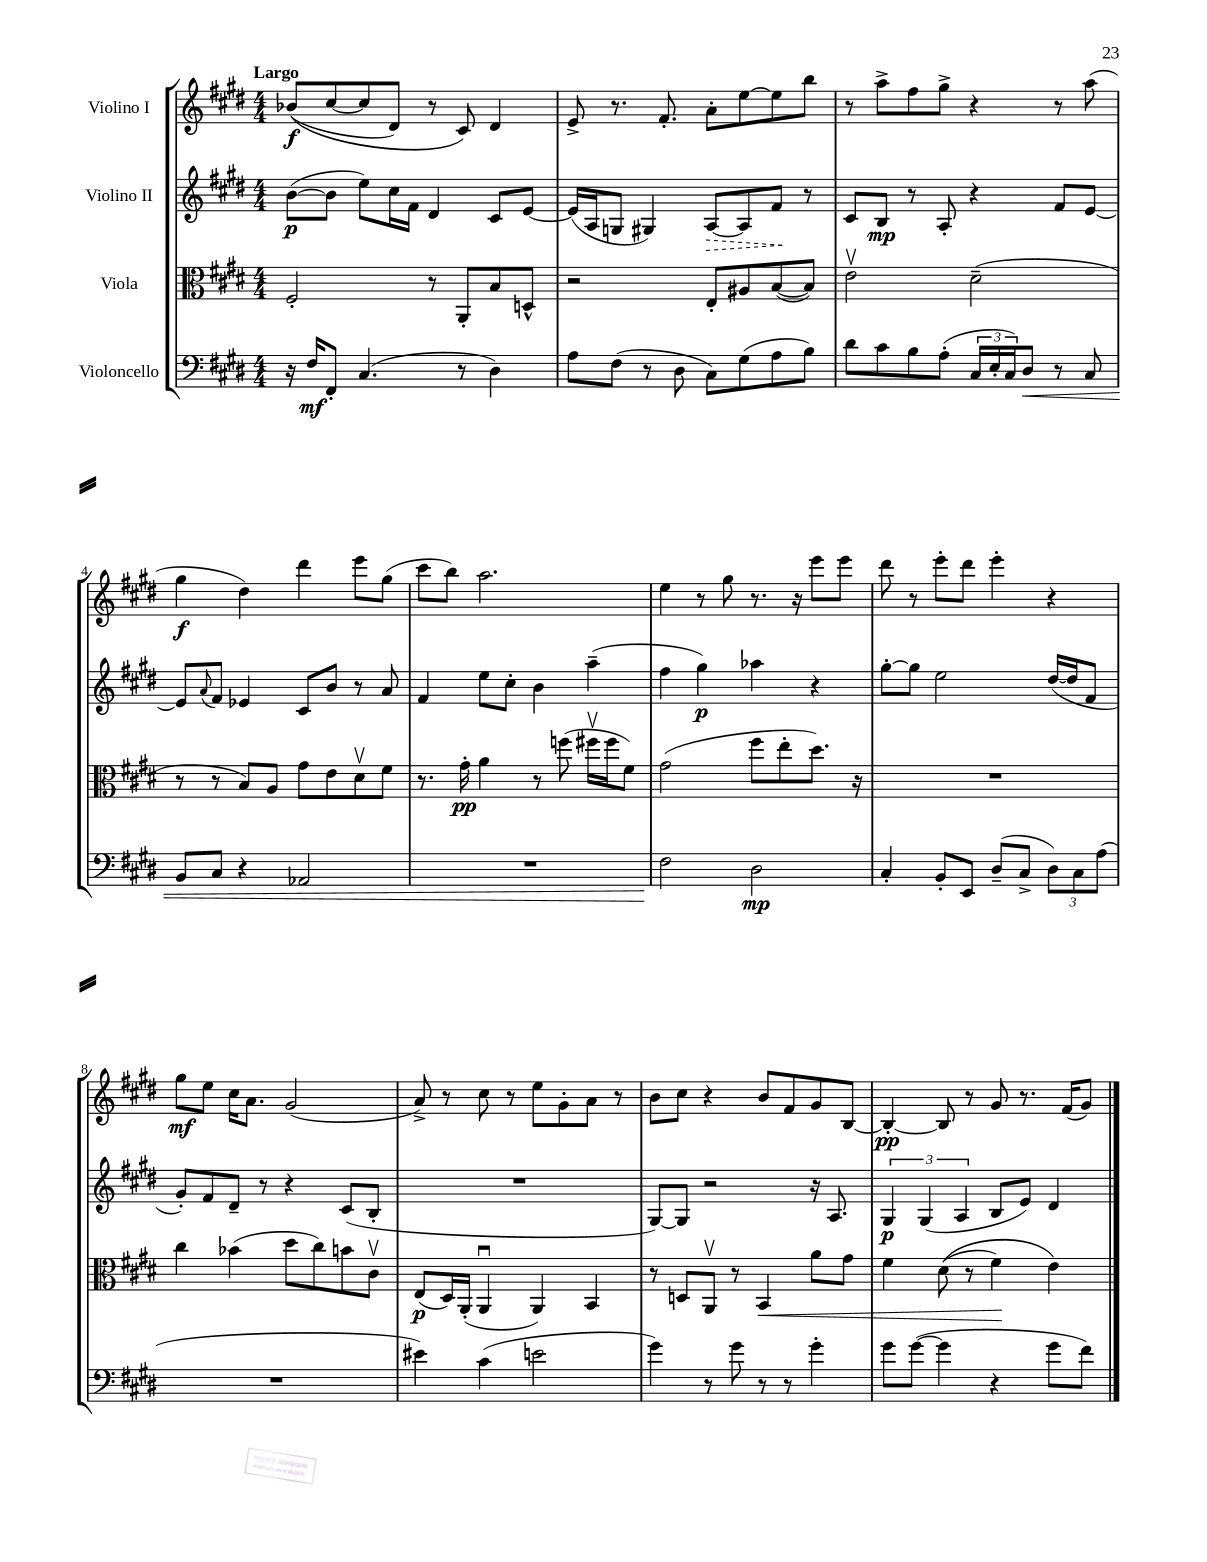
<<
\new StaffGroup <<
\new Staff = "s0" \with { instrumentName = "Violino I" } {
    \clef treble \key e \major \numericTimeSignature \time 4/4 \tempo "Largo"
    bes'8\f(\( cis''8~ cis''8 dis'8) r8 cis'8\) dis'4 |
    e'8-> r8. fis'8.-. a'8-. e''8~ e''8 b''8 |
    r8 a''8-> fis''8 gis''8-> r4 r8 a''8( |
    gis''4\f dis''4) dis'''4 e'''8 gis''8( |
    cis'''8 b''8) a''2. |
    e''4 r8 gis''8 r8. r16 e'''8 e'''8 |
    dis'''8 r8 e'''8-. dis'''8 e'''4-. r4 |
    gis''8\mf e''8 cis''16 a'8. gis'2( |
    a'8->) r8 cis''8 r8 e''8 gis'8-. a'8 r8 |
    b'8 cis''8 r4 b'8 fis'8 gis'8 b8~ |
    b4~-.\pp b8 r8 gis'8 r8. fis'16( gis'8) \bar "|." |
}
\new Staff = "s1" \with { instrumentName = "Violino II" } {
    \clef treble \key e \major \numericTimeSignature \time 4/4
    b'8~\p( b'8 e''8) cis''16 fis'16 dis'4 cis'8 e'8~ |
    e'16( a16 g8 gis4) \once \override Hairpin.style = #'dashed-line a8~\> a8 fis'8\! r8 |
    cis'8 b8\mp r8 a8-. r4 fis'8 e'8~ |
    e'8 \appoggiatura { a'8 } fis'8 ees'4 cis'8 b'8 r8 a'8 |
    fis'4 e''8 cis''8-. b'4 a''4--( |
    fis''4 gis''4\p) aes''4 r4 |
    gis''8~-. gis''8 e''2 dis''16~( dis''16 fis'8 |
    gis'8-.) fis'8 dis'8-- r8 r4 cis'8( b8-. |
    R1 |
    gis8~) gis8 r2 r16 a8. |
    \tuplet 3/2 { gis4\p gis4( a4 } b8 e'8) dis'4 \bar "|." |
}
\new Staff = "s2" \with { instrumentName = "Viola" } {
    \clef alto \key e \major \numericTimeSignature \time 4/4
    fis2-. r8 a,8-. b8 d8-^ |
    r2 e8-. ais8 b8~( b8) |
    e'2\upbow dis'2--( |
    r8 r8 b8) a8 gis'8 e'8 dis'8\upbow fis'8 |
    r8. gis'16-.\pp a'4 r8 f''8( fis''16\upbow fis''16 fis'8) |
    gis'2( fis''8 e''8-. dis''8.) r16 |
    R1 |
    cis''4 bes'4( dis''8 cis''8) b'8 cis'8\upbow |
    e8\p( dis16) a,16-.( a,4\downbow a,4) b,4 |
    r8 d8 a,8\upbow r8 b,4\< a'8 gis'8 |
    fis'4 dis'8(\( r8 fis'4\!) e'4\) \bar "|." |
}
\new Staff = "s3" \with { instrumentName = "Violoncello" } {
    \clef bass \key e \major \numericTimeSignature \time 4/4
    r16 fis16\mf fis,8-. cis4.( r8 dis4) |
    a8 fis8( r8 dis8 cis8) gis8( a8 b8) |
    dis'8 cis'8 b8 a8-.( \tuplet 3/2 { cis16 e16-. cis16) } dis8\< r8 cis8 |
    b,8 cis8 r4 aes,2 |
    R1 |
    fis2\! dis2\mp |
    cis4-. b,8-. e,8 dis8--( cis8-> \tuplet 3/2 { dis8) cis8 a8( } |
    R1 |
    eis'4) cis'4( e'2 |
    gis'4) r8 gis'8 r8 r8 gis'4-. |
    gis'8 gis'8~( gis'4 r4 gis'8 fis'8) \bar "|." |
}
>>
>>
